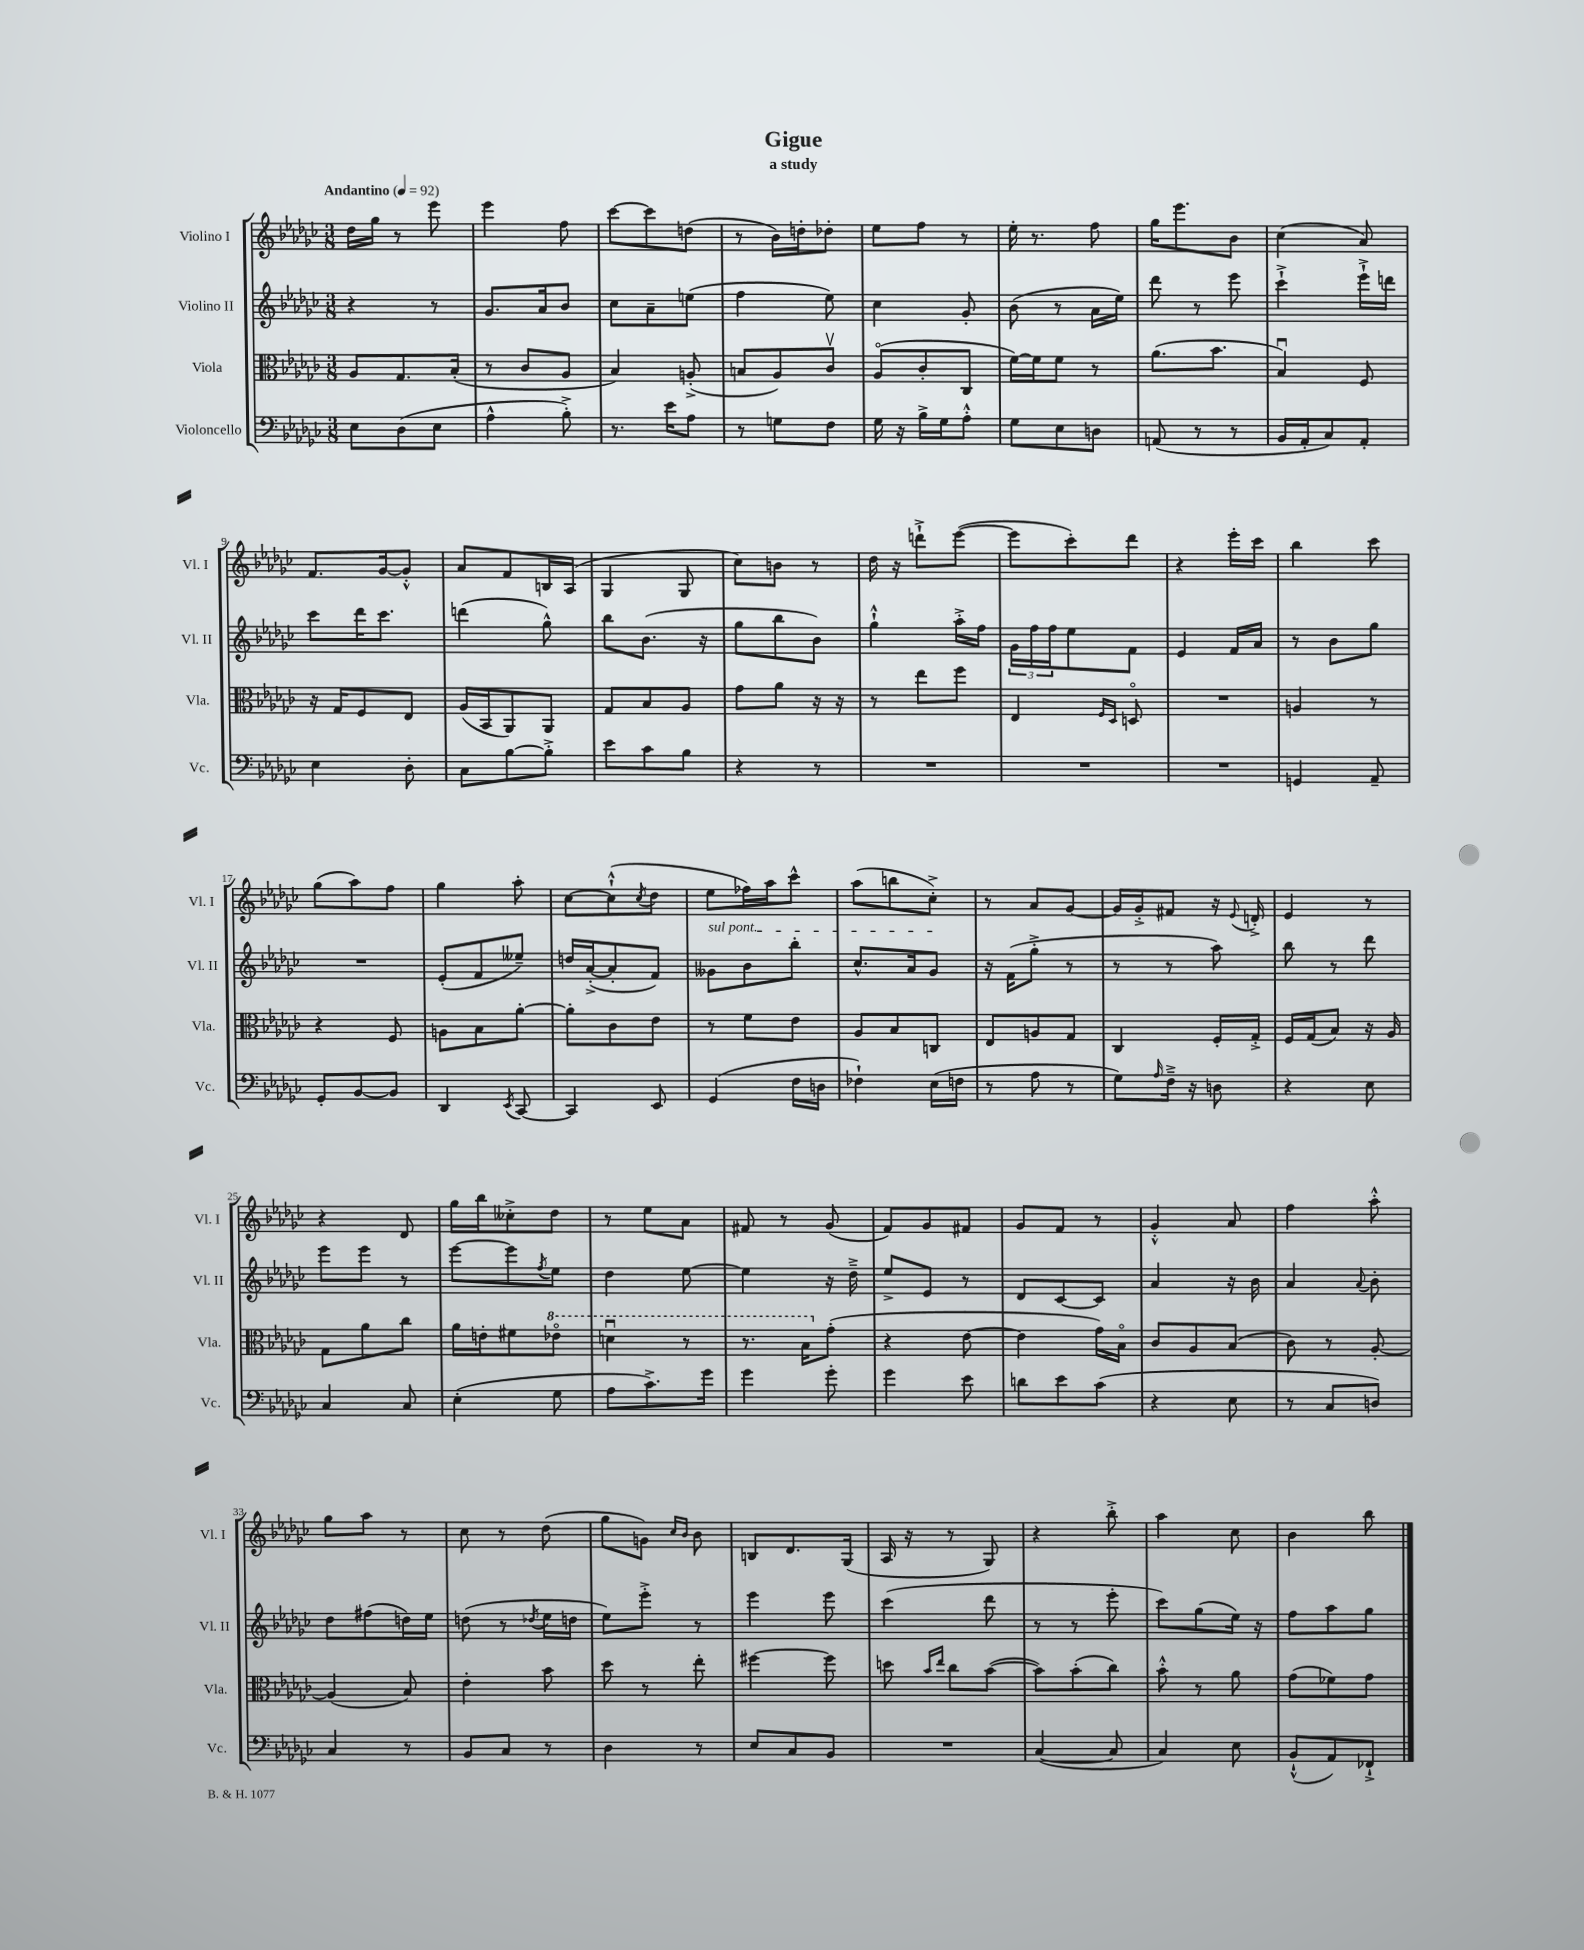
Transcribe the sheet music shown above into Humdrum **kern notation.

**kern	**kern	**kern	**kern
*staff4	*staff3	*staff2	*staff1
*clefF4	*clefC3	*clefG2	*clefG2
*k[b-e-a-d-g-c-]	*k[b-e-a-d-g-c-]	*k[b-e-a-d-g-c-]	*k[b-e-a-d-g-c-]
*M3/8	*M3/8	*M3/8	*M3/8
*MM92	*MM92	*MM92	*MM92
8E-	8A-	4r	16dd-
.	.	.	16gg-
(8D-	8.G-	.	8r
8E-	.	8r	8eee-
.	(16B-'	.	.
=	=	=	=
4A-^^	8r	8.g-	4eee-
.	8c-	.	.
.	.	16a-	.
8B-'^)	8A-	8b-	8ff
=	=	=	=
8.r	4B-)	8cc-	[8ccc-
.	.	8a-~	8ccc-]
16e-	.	.	.
8A-	(8A'^	(8ee	(8dd
=	=	=	=
8r	8B	4ff	8r
8G	8A-)	.	16b-)
.	.	.	16dd'
8F	8c-v	8ee-)	8dd-'
=	=	=	=
16G-	(8A-o	4cc-	8ee-
16r	.	.	.
16B-^	8c-'	.	8ff
16G-	.	.	.
8A-'^^	8C-	8g-'	8r
=	=	=	=
8G-	[16f)	(8b-	16ee-'
.	16f]	.	8.r
8E-	8f	8r	.
8D	8r	16a-	8ff
.	.	16ee-)	.
=	=	=	=
(8AA	(8.a-	8ddd-	16gg-
.	.	.	8.eee-
8r	.	8r	.
.	8.b-	.	.
8r	.	8eee-	8b-
=	=	=	=
16BB-	4B-u)	4ccc-`^	(4cc-
16AA-'	.	.	.
8C-)	.	.	.
8AA-'	8F	16eee-`^	8a-)
.	.	16ddd	.
=	=	=	=
4E-	16r	8ccc-	8.f
.	16G-	.	.
.	8F	16ddd-	.
.	.	8.ccc-	[16g-
8D-'	8E-	.	8g-'^^]
=	=	=	=
8C-	(16A-	(4ddd	8a-
.	16BB-	.	.
[8B-	8AA-)	.	8f
8B-'^]	8AA-	8gg-^^)	16B
.	.	.	(16A-
=	=	=	=
8e-	8G-	8bb-	4G-
8c-	8B-	(8.b-	.
8B-	8A-	.	8G-
.	.	16r	.
=	=	=	=
4r	8g-	8gg-	8cc-)
.	8a-	8bb-	8b
8r	16r	8b-)	8r
.	16r	.	.
=	=	=	=
4.r	8r	4gg-`^^	16dd-
.	.	.	16r
.	8ee-	.	8ddd`^
.	8ff	16aa-'^	([8eee-
.	.	16ff	.
=	=	=	=
4.r	4E-	24g-	8eee-]
.	.	24ff	.
.	.	24ff	.
.	.	8ee-	8ccc-')
.	16qqF	.	.
.	16qqD-	.	.
.	8Do	8f	8ddd-
=	=	=	=
4.r	4.r	4e-	4r
.	.	16f	16eee-'
.	.	16a-	16ccc-
=	=	=	=
4GG	4A	8r	4bb-
.	.	8b-	.
8AA-~	8r	8gg-	8ccc-
=	=	=	=
8GG-'	4r	4.r	(8gg-
[8BB-	.	.	8aa-)
8BB-]	8F	.	8ff
=	=	=	=
4DD-	8A	(8e-'	4gg-
.	8B-	8f	.
8qEE-	.	.	.
[8CC-	[8a-'	8ee--~)	8aa-'
=	=	=	=
4CC-]	8a-']	16dd	[8cc-
.	.	([16a-'^	.
.	8c-	8a-']	(8cc-`^^]
.	.	.	8qcc-
8EE-	8e-	8f)	8dd-
=	=	=	=
(4GG-	8r	8g--	8ee-
.	8f	8b-	16ff-)
.	.	.	16aa-
16F	8e-	8bb-'	8ccc-^^
16D	.	.	.
=	=	=	=
4F-`)	8A-	8.cc-^^	(8aa-
.	8B-	.	8bb
.	.	16a-	.
(16E-	8C	8g-	8cc-'^)
16F	.	.	.
=	=	=	=
8r	8E-	16r	8r
.	.	(16f	.
8A-	8A	8gg-'^	8a-
8r	8G-	8r	[8g-
=	=	=	=
8G-)	4C-	8r	16g-]
.	.	.	16g-'^
16qqA-	.	.	.
16F~^	.	8r	8f#
16r	.	.	.
8D	16F'	8aa-)	16r
.	.	.	8qqe-
.	16G-'^	.	16d'^
=	=	=	=
4r	16F	8bb-	4e-
.	(16G-	.	.
.	8B-)	8r	.
8E-	16r	8ddd-	8r
.	16A-	.	.
=	=	=	=
4C-	8G-	8eee-	4r
.	8a-	8eee-	.
8C-	8cc-	8r	8d-
=	=	=	=
(4E-'	16a-	[8eee-	16gg-
.	16e'	.	16bb-
.	8f#	8eee-]	8cc--'^
.	.	8qff	.
8G-	8ee-o	8ee-	8dd-
=	=	=	=
8A-	4ddu	4dd-	8r
8.c-^)	.	.	8ee-
.	8r	[8ee-	8a-
16g-	.	.	.
=	=	=	=
4g-	8.r	4ee-]	8f#
.	.	.	8r
.	16b-	.	.
8g-'	(8g-'	16r	(8g-
.	.	16dd-~^	.
=	=	=	=
4g-	4r	8ee-^	8f)
.	.	8e-	8g-
8e-	[8e-	8r	8f#
=	=	=	=
8d	4e-]	8d-	8g-
8e-	.	[8c-	8f
(8c-	16g-)	8c-]	8r
.	16B-o	.	.
=	=	=	=
4r	8c-	4a-	4g-'^^
.	8A-	.	.
8E-	(8B-	16r	8a-
.	.	16b-	.
=	=	=	=
8r	8c-)	4a-	4ff
8C-	8r	.	.
.	.	8qqa-	.
8D)	[8A-'	8b-'	8aa-'^^
=	=	=	=
4C-	(4A-]	8dd-	8gg-
.	.	(8ff#	8aa-
8r	8B-)	16dd)	8r
.	.	16ee-	.
=	=	=	=
8BB-	4e-'	(8dd	8cc-
8C-	.	8r	8r
.	.	8qdd-	.
8r	8b-	16ee-	(8dd-
.	.	16dd	.
=	=	=	=
4D-	8dd-	8ee-)	8gg-
.	8r	8eee-'^	8g)
.	.	.	16qqcc-
.	.	.	16qqb-
8r	8ee-'	8r	8b-
=	=	=	=
8E-	[4ff#	4eee-	8B
8C-	.	.	8.d-
8BB-	8ff#]	8eee-	.
.	.	.	(16G-
=	=	=	=
4.r	8dd	(4ccc-	16A-
.	.	.	16r
.	16qqb-	.	.
.	16qqee-	.	.
.	8cc-	.	8r
.	([8b-	8ddd-	8G-)
=	=	=	=
([4C-	8b-])	8r	4r
.	(8b-'	8r	.
8C-]	8cc-)	8eee-'	8bb-'^
=	=	=	=
4C-)	8b-'^^	8ccc-)	4aa-
.	8r	(8gg-	.
8E-	8a-	16ee-)	8cc-
.	.	16r	.
=	=	=	=
(8BB-`^^	(8g-	8ff	4b-
8AA-)	8f-)	8aa-	.
8FF-`^	8g-	8gg-	8bb-
==	==	==	==
*-	*-	*-	*-
